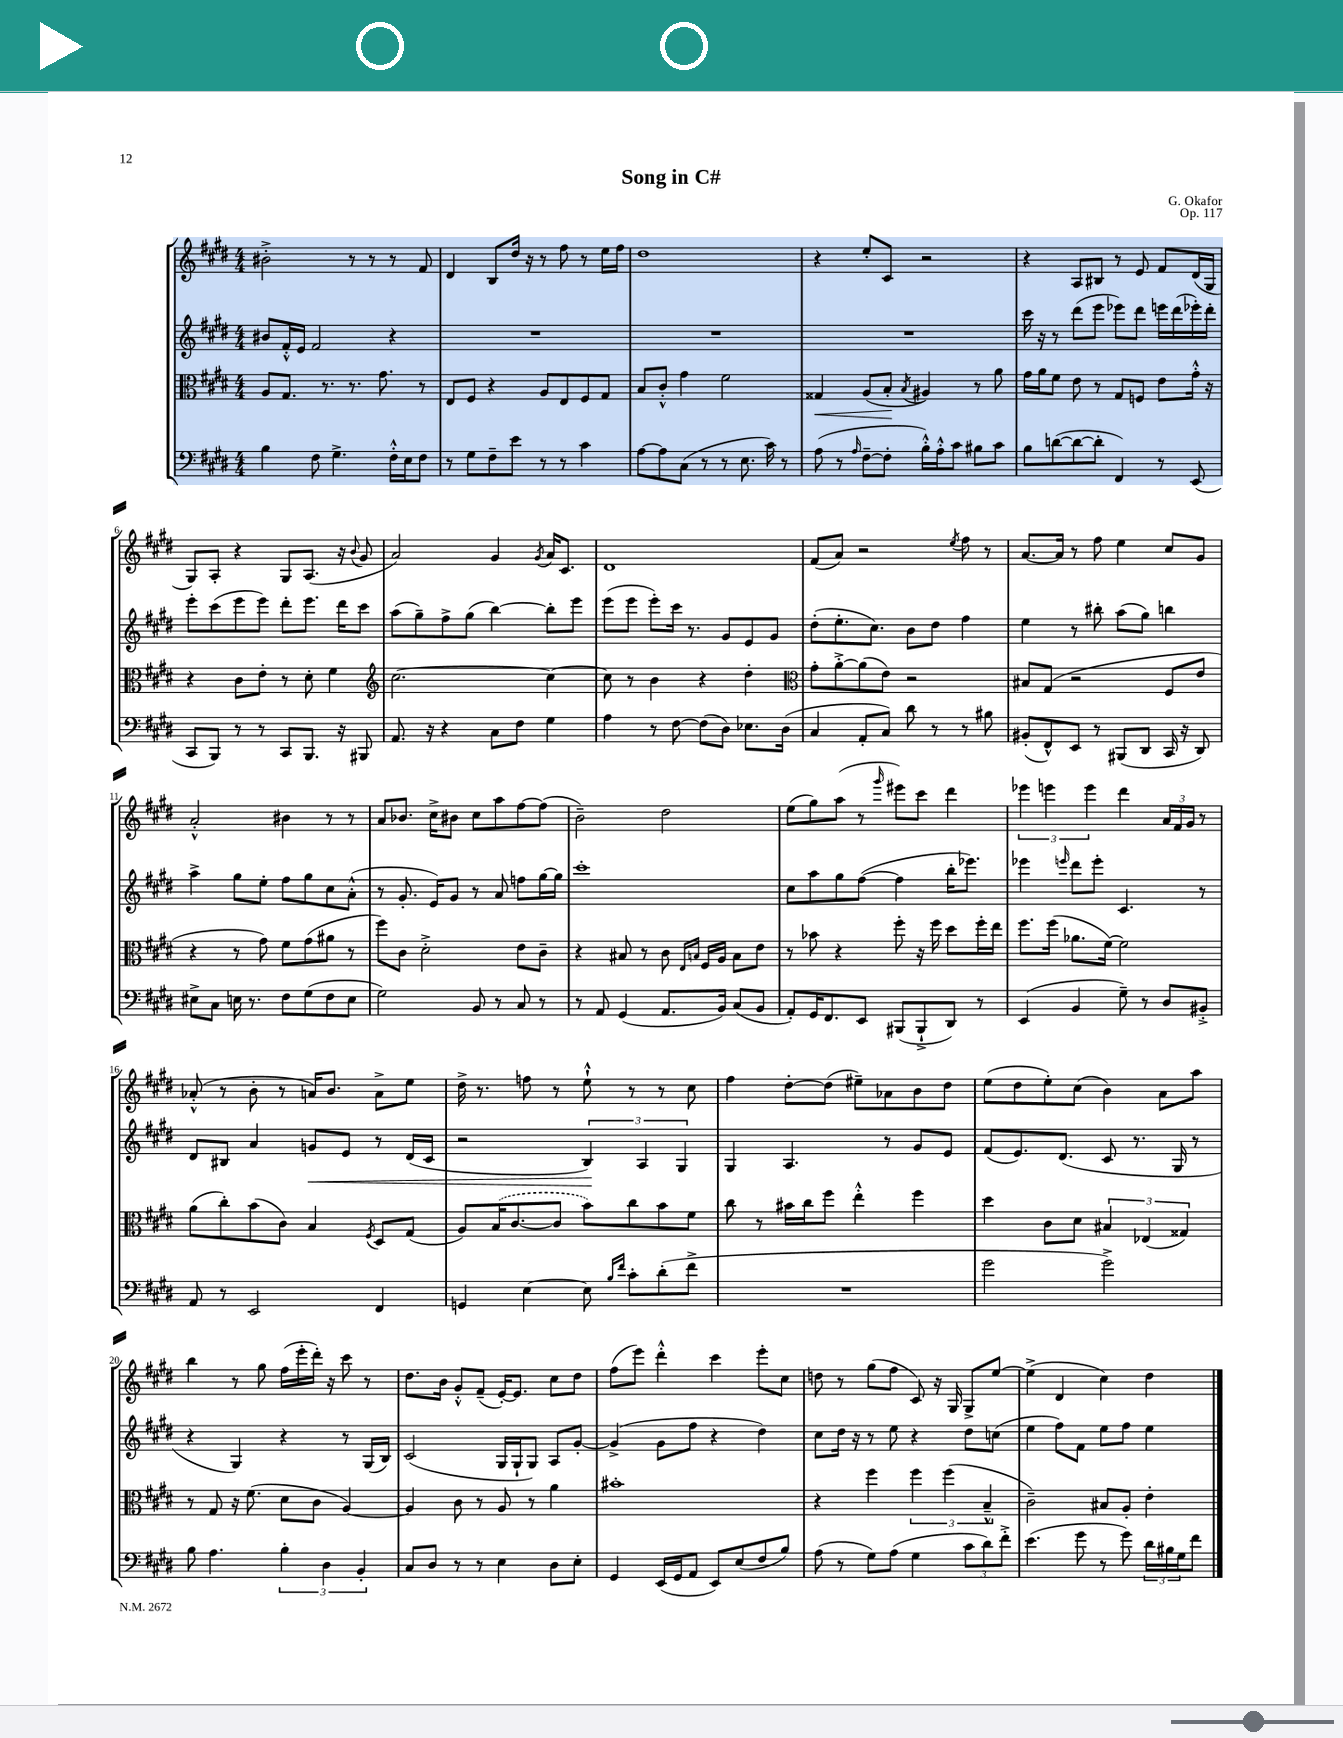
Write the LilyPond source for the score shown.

\header { title = "Song in C#" composer = "G. Okafor" opus = "Op. 117" }
<<
\new StaffGroup <<
\new Staff = "s0" {
    \clef treble \key e \major \numericTimeSignature \time 4/4
    bis'2-.-> r8 r8 r8 fis'8 |
    dis'4 b8 dis''16 r16 r8 fis''8 r8 e''16 fis''16 |
    dis''1 |
    r4 e''8-. cis'8 r2 |
    r4 a8 bis8 r8 e'8 fis'8 dis'16( gis16 |
    gis8) a8-. r4 gis8 a8.( r16 \appoggiatura { b'8 } gis'8 |
    a'2) gis'4 \acciaccatura { gis'8 } a'16 cis'8. |
    dis'1 |
    fis'8( a'8) r2 \acciaccatura { e''8 } fis''8 r8 |
    a'8.~ a'16 r8 fis''8 e''4 cis''8 gis'8 |
    a'2-.-^ bis'4 r8 r8 |
    a'8 bes'8. cis''16-> bis'8 cis''8 a''8 fis''8~ fis''8( |
    b'2--) dis''2 |
    e''8( gis''8) a''8( r8 \grace { gis'''16 } eis'''8) cis'''8 dis'''4 |
    \tuplet 3/2 { ees'''4 e'''4 e'''4 } dis'''4 \tuplet 3/2 { a'16 fis'16 gis'16 } r8 |
    aes'8-.-^( r8 b'8-. r8 a'16) b'8. a'8-> e''8 |
    dis''16-> r8. f''8 r8 e''8-!-^ r8 r8 cis''8 |
    fis''4 dis''8~-. dis''8( eis''8--) aes'8 b'8 dis''8 |
    e''8( dis''8 e''8-.) cis''8( b'4) a'8 a''8 |
    b''4 r8 gis''8 fis''16( e'''16-. dis'''16-.) r16 cis'''8 r8 |
    dis''8. b'16 gis'8-.-^ fis'8--( e'16~-.) e'8. cis''8 dis''8 |
    fis''8( e'''8) dis'''4-.-^ cis'''4 e'''8-. cis''8 |
    d''8 r8 gis''8( fis''8 cis'8) r16 gis16 gis8-> e''8~ |
    e''4->( dis'4 cis''4) dis''4 \bar "|." |
}
\new Staff = "s1" {
    \clef treble \key e \major \numericTimeSignature \time 4/4
    bis'8 fis'16-.-^ e'16 fis'2 r4 |
    R1 |
    R1 |
    R1 |
    cis'''16 r16 r8 dis'''8( e'''8 ees'''8) dis'''8 e'''16 dis'''16( ees'''16-.) dis'''16-. |
    e'''8-. cis'''8( e'''8 e'''8) dis'''8-. e'''8. dis'''16 cis'''8 |
    a''8( gis''8--) fis''8-> gis''8( b''4~) b''8-. e'''8 |
    e'''8( e'''8 e'''8-.) cis'''16 r8. gis'8 e'8 gis'8 |
    dis''8-.( e''8.-. cis''8.) b'8 dis''8 fis''4 |
    e''4 r8 bis''8-. a''8( gis''8) b''4 |
    a''4-> gis''8 e''8-. fis''8 gis''8 cis''8 a'8-.-^( |
    r8 gis'8.-. e'16) gis'8 r8 a'8 f''8 gis''16~ gis''16 |
    cis'''1-. |
    cis''8 a''8 gis''8 fis''8~( fis''4 b''16-. ees'''8.) |
    ees'''4 \grace { e'''16 } dis'''8 e'''8-. cis'4. r8 |
    dis'8 bis8 a'4 g'8\< e'8 r8 dis'16( cis'16 |
    r2 \tuplet 3/2 { b4\!) a4 gis4 } |
    gis4 a4. r8 gis'8 e'8 |
    fis'8( e'8.) dis'8.( cis'8 r8. gis16 r8 |
    r4 gis4) r4 r8 gis16( b16) |
    cis'2( gis16 gis16-! gis8) a8 gis'8~-. |
    gis'4->( gis'8 fis''8 r4 dis''4) |
    cis''8 dis''16 r16 r8 e''8 r4 dis''8 c''8( |
    e''4 fis''8) fis'8 e''8 fis''8 e''4 \bar "|." |
}
\new Staff = "s2" {
    \clef alto \key e \major \numericTimeSignature \time 4/4
    a8 gis8. r8. r8. gis'8. r8 |
    e8 fis8 r4 a8 e8 fis8 gis8 |
    b8 cis'8-.-^ gis'4 fis'2 |
    gisis4\< a8( b8-.\! \acciaccatura { b8 } ais4) r8 a'8 |
    gis'16 a'16 fis'8 e'8 r8 gis8 f8 e'8 gis'16-.-^ r16 |
    r4 cis'8 e'8-. r8 dis'8-. fis'4 |
    \clef treble cis''2.~ cis''4~ |
    cis''8 r8 b'4 r4 dis''4-. |
    \clef alto gis'8-. a'8~-.-> a'8( e'8) r2 |
    bis8 gis8( r2 fis8 e'8 |
    r4 r8 gis'8) fis'8 gis'8( ais'8 r8 |
    fis''8) cis'8 dis'2-.-> e'8 cis'8-- |
    r4 bis8 r8 cis'8 \grace { e16 b16 } fis16 a16 b8 e'8 |
    r8 bes'8 r4 fis''8-. r16 fis''16 dis''8 fis''16-. e''16 |
    fis''8. fis''16( aes'8. fis'16~) fis'2 |
    a'8( cis''8-.) b'8( cis'8) b4 \acciaccatura { fis8 } dis8 gis8( |
    a8) \once \slurDashed b16( cis'8.~ cis'8 b'8) cis''8 b'8 fis'8 |
    cis''8 r8 bis'16 cis''16 fis''8 e''4-.-^ fis''4 |
    dis''4 cis'8 dis'8 \tuplet 3/2 { bis4 ees4( gisis4) } |
    r8 gis8 r16 fis'8.( dis'8 cis'8 a4~) |
    a4 cis'8 r8 a8 r8 a'4 |
    bis'1-. |
    r4 fis''4 \tuplet 3/2 { fis''4 fis''4( b4---^ } |
    cis'2--) bis8 a8-. e'4-. \bar "|." |
}
\new Staff = "s3" {
    \clef bass \key e \major \numericTimeSignature \time 4/4
    b4 fis8 gis4.-> fis16-.-^ e16 fis8 |
    r8 gis8 fis8-- e'8 r8 r8 cis'4 |
    a8~ a8 cis8( r8 r8 e8. cis'16) r8 |
    a8( r8 \grace { a16 } fis8~-- fis8-. b16-.-^) a16-.-^ cis'8 bis8 cis'8 |
    b8 d'8~( d'8~ d'8-. fis,4) r8 e,8( |
    cis,8 b,,8) r8 r8 cis,8 b,,8. r16 bis,,8 |
    a,8. r16 r4 cis8 fis8 gis4 |
    a4 r8 fis8~ fis8( dis8) ees8. dis16( |
    cis4 a,8-. cis8) dis'8 r8 r8 bis8 |
    bis,8-.( fis,8-^) e,8 r8 bis,,8( dis,8 cis,16 r16 dis,8) |
    eis8-> cis8 e16 r8. fis8 gis8( fis8 e8 |
    gis2) b,8 r8 cis8 r8 |
    r8 a,8 gis,4( a,8. b,16) cis8( b,8 |
    a,8-.) gis,16 fis,8. e,8 bis,,8( bis,,8-!-> dis,8) r8 |
    e,4( b,4 gis8--) r8 dis8 bis,8-.-> |
    a,8 r8 e,2 fis,4 |
    g,4 e4~ e8 \grace { b16 fis'16 } cis'8-. dis'8-.( fis'8-> |
    R1 |
    gis'2 gis'2->) |
    b8 a4. \tuplet 3/2 { b4-. dis4 b,4-. } |
    cis8 dis8 r8 r8 e4 dis8 e8-. |
    gis,4 e,16( gis,16 a,8 e,8) e8( fis8 b8) |
    a8( r8 gis8) a8( gis4 \tuplet 3/2 { cis'8 dis'8) fis'8-.-> } |
    e'4.( gis'8 r8 gis'8) \tuplet 3/2 { dis'16 bis16 gis16 } fis'8 \bar "|." |
}
>>
>>
